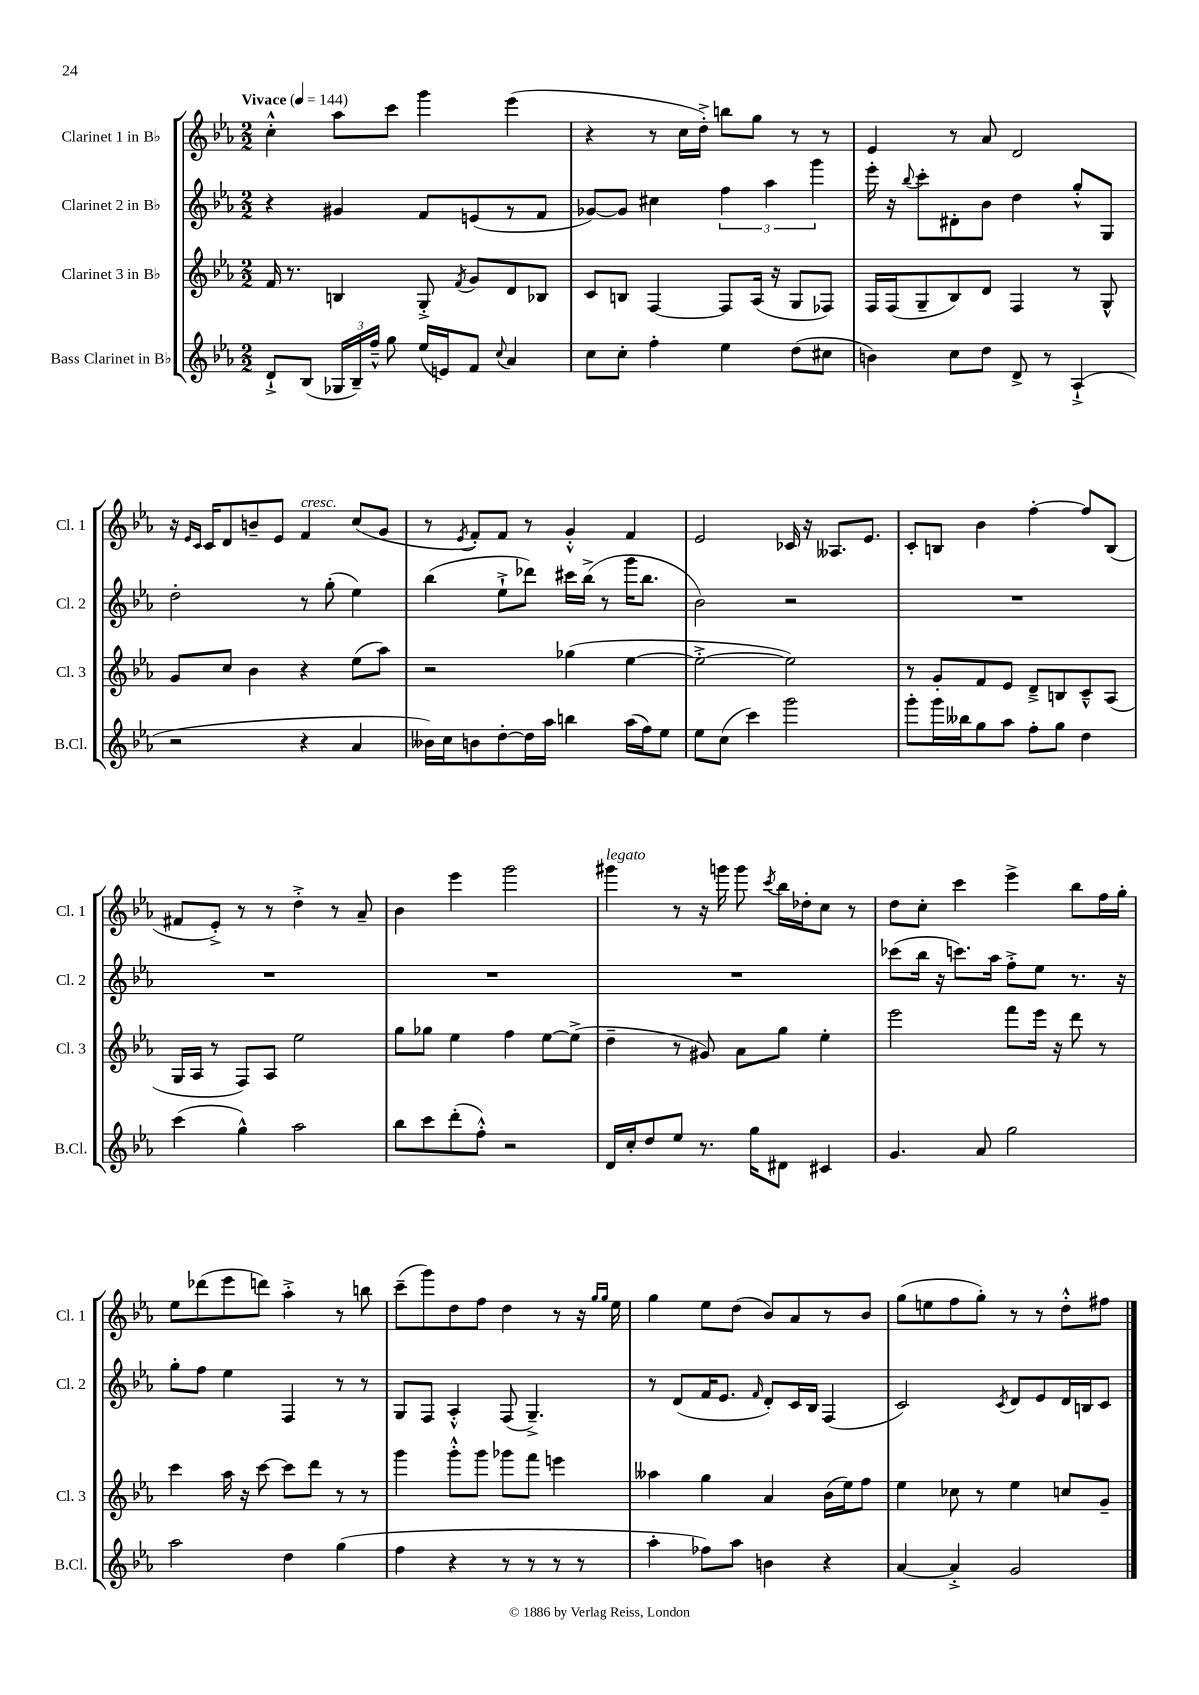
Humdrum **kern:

**kern	**kern	**kern	**kern
*staff4	*staff3	*staff2	*staff1
*clefG2	*clefG2	*clefG2	*clefG2
*k[b-e-a-]	*k[b-e-a-]	*k[b-e-a-]	*k[b-e-a-]
*M2/2	*M2/2	*M2/2	*M2/2
*MM144	*MM144	*MM144	*MM144
8d`^/L	16f/	4r	4cc'^^\
.	8.r	.	.
(8B-/J	.	.	.
24G-/LL	4B/	4g#/	8aa-\L
24B-~/)	.	.	.
24ff~^^/JJ	.	.	.
8gg\	.	.	8ccc\J
(16ee-/LL	8G'^/	8f/L	4ggg\
16e/J)	.	.	.
.	8qf/	.	.
8f/J	8g/L	(8e/	.
8qqcc/	.	.	.
4a-/	8d/	8r	(4eee-\
.	8B-/J	8f/J	.
=	=	=	=
8cc\L	8c/L	[8g-/L)	4r
8cc'\J	8B/J	8g-/]J	.
4ff'\	[4F/	4cc#\	8r
.	.	.	16cc\LL
.	.	.	16dd'^\JJ)
4ee-\	8F/]L	6ff\	8bb\L
.	(16A-/Jk	.	8gg\J
.	.	6aa-\	.
.	16r	.	.
(8dd\L	8G/L	.	8r
.	.	6ggg\	.
8cc#\J	8F-/J)	.	8r
=	=	=	=
4b\)	16F/LL	16eee-'\	4e-/
.	(16F/J	16r	.
.	.	8qqbb-/	.
.	8G~/	8ccc'\L	.
8cc\L	8B-/)	8d#'\	8r
8dd\J	8d/J	8b-\J	8a-/
8d^/	4F/	4dd\	2d/
8r	.	.	.
(4A-`^/	8r	8gg'^^/L	.
.	8G^^/	8G/J	.
=	=	=	=
2r	8g/L	2dd'\	16r
.	.	.	16qqe-/LL
.	.	.	16qqc/JJ
.	.	.	16c/LK
.	8cc/J	.	8d/
.	4b-\	.	8b~/
.	.	.	8e-/J
4r	4r	8r	4f/
.	.	(8gg'\	.
4a-/	(8ee-\L	4ee-\)	(8cc/L
.	8aa-\J)	.	8g/J
=	=	=	=
16b--\LL)	2r	(4bb-\	8r
16cc\J	.	.	.
.	.	.	8qe-/
8b\	.	.	8f'/L)
[8dd'\	.	8ee-`^\L	8f/J
16dd\]L	.	8ddd-\J)	8r
16aa-\JJ	.	.	.
4bb\	(4gg-\	16ccc#\LL	4g'^^/
.	.	(16bb-^\JJ	.
.	.	8r	.
(16aa-\LL	[4ee-\	16ggg\LK	4f/
16ff\J)	.	8.bb-\J	.
8ee-\J	.	.	.
=	=	=	=
8ee-\L	2ee-'^\_	2b-\)	2e-/
(8cc\J	.	.	.
4ccc\)	.	.	.
2ggg\	2ee-\])	2r	16c-/
.	.	.	16r
.	.	.	8.A--/L
.	.	.	8.e-/J
=	=	=	=
8ggg'\L	8r	1r	8c'/L
16ggg\L	8g'/L	.	8B/J
16bb--\J	.	.	.
8gg\	8f/	.	4b-\
8aa-\J	8e-/J	.	.
8ff'\L	8d~^/L	.	[4ff'\
8gg\J	8B/	.	.
4dd\	8c~^^/	.	8ff/]L
.	(8A-/J	.	(8B/J
=	=	=	=
(4ccc\	16G/LL	1r	8f#/L
.	16A-/JJ	.	.
.	8r	.	8e-'^/J)
4gg^^\)	8F/L)	.	8r
.	8A-/J	.	8r
2aa-\	2ee-\	.	4dd'^\
.	.	.	8r
.	.	.	8a-~/
=	=	=	=
8bb-\L	8gg\L	1r	4b-\
8ccc\	8gg-\J	.	.
(8ddd'\	4ee-\	.	4eee-\
8ff'^^\J)	.	.	.
2r	4ff\	.	2ggg\
.	[8ee-\L	.	.
.	(8ee-^\]J	.	.
=	=	=	=
16d/LL	4dd~\	1r	4ggg#\
16cc'/J	.	.	.
8dd/	.	.	.
8ee-/J	8r	.	8r
8.r	8g#/)	.	16r
.	.	.	16ggg\
.	8a-\L	.	8ggg\
16gg\LK	.	.	.
.	.	.	8qccc/
8d#\J	8gg\J	.	16bb-\LL
.	.	.	16dd-'\J
4c#/	4ee-'\	.	8cc\J
.	.	.	8r
=	=	=	=
4.g/	2eee-\	(8ccc-\L	8dd\L
.	.	16bb-\Jk	8cc'\J
.	.	16r	.
.	.	8.ccc\L)	4ccc\
8a-/	.	.	.
.	.	16aa-\Jk	.
2gg\	8fff\L	8ff'^\L	4eee-^\
.	16eee-\Jk	8ee-\J	.
.	16r	.	.
.	8ddd\	8.r	8bb-\L
.	8r	.	16ff\L
.	.	16r	16gg'\JJ
=	=	=	=
2aa-\	4ccc\	8gg'\L	8ee-\L
.	.	8ff\J	(8ddd-\
.	16aa-\	4ee-\	8eee-\
.	16r	.	.
.	[8ccc\	.	8ddd\J)
4dd\	8ccc\]L	4F/	4aa-'^\
.	8ddd\J	.	.
(4gg\	8r	8r	8r
.	8r	8r	8bb\
=	=	=	=
4ff\	4ggg\	8G/L	(8ccc~\L
.	.	8F/J	8ggg\)
4r	8ggg'^^\L	4A-'^^/	8dd\
.	8ggg\J	.	8ff\J
8r	8ggg-\L	(8F/	4dd\
8r	8fff\J	4.G~^/)	.
8r	4eee\	.	8r
8r	.	.	16r
.	.	.	16qqgg/LL
.	.	.	16qqgg/JJ
.	.	.	16ee-\
=	=	=	=
4aa-'\	4aa--\	8r	4gg\
.	.	(8d/L	.
8ff-\L)	4gg\	16f/K	8ee-\L
.	.	8.e-/J	.
8aa-\J	.	.	(8dd\J
.	.	16qqf/	.
4b\	4a-/	8d'/L)	8b-/L)
.	.	16c/L	8a-/
.	.	16B-/JJ	.
4r	(16b-\LL	(4F/	8r
.	16ee-\J)	.	.
.	8ff\J	.	8b-/J
=	=	=	=
[4a-/	4ee-\	2c/)	(8gg\L
.	.	.	8ee\
4a-'^/]	8cc-\	.	8ff\
.	8r	.	8gg'\J)
.	.	8qc/	.
2g/	4ee-\	8d/L	8r
.	.	8e-/	8r
.	8cc/L	16d/L	8dd'^^\L
.	.	16B/J	.
.	8g~/J	8c/J	8ff#\J
==	==	==	==
*-	*-	*-	*-
